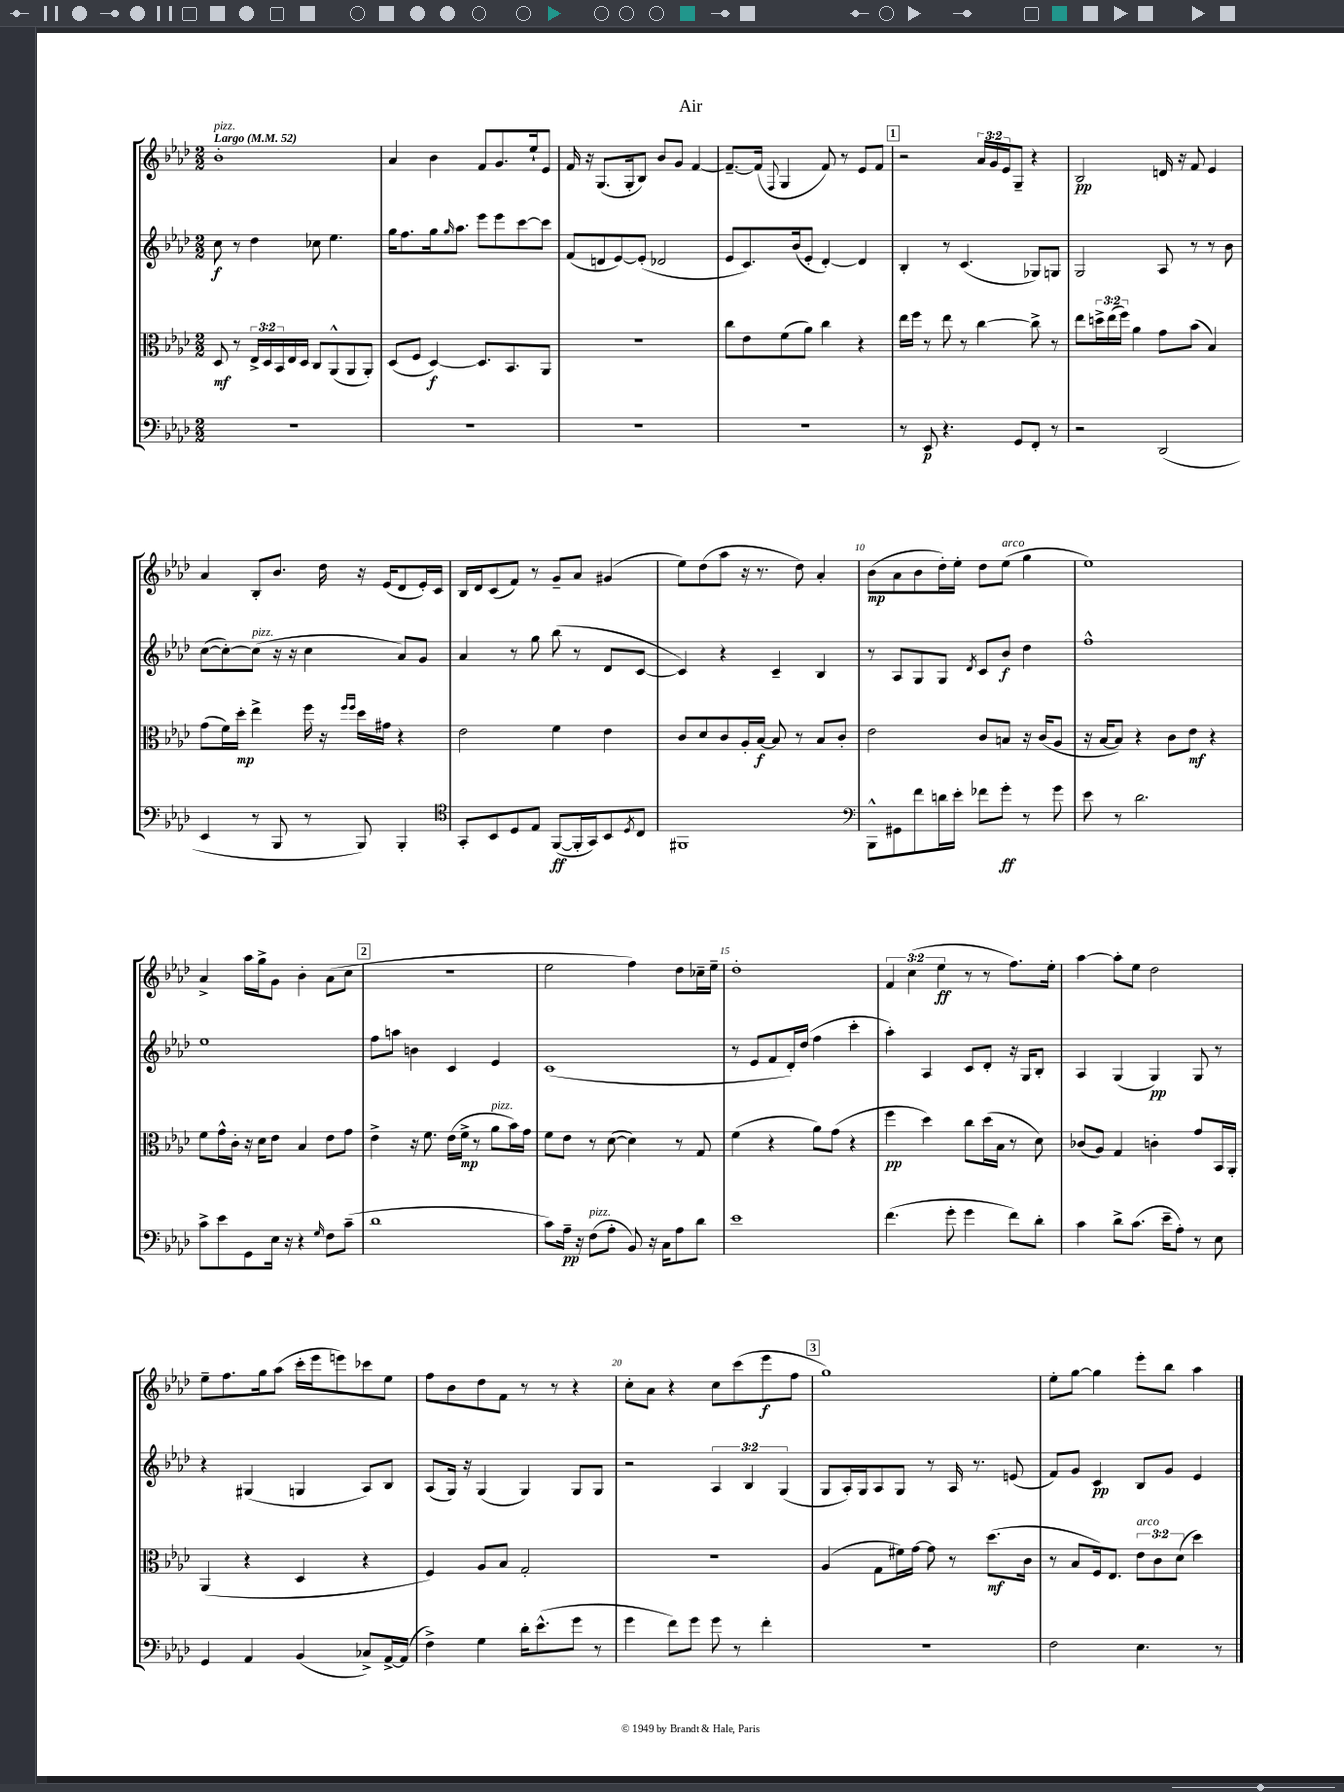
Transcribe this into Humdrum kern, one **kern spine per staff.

**kern	**kern	**kern	**kern
*staff4	*staff3	*staff2	*staff1
*clefF4	*clefC3	*clefG2	*clefG2
*k[b-e-a-d-]	*k[b-e-a-d-]	*k[b-e-a-d-]	*k[b-e-a-d-]
*M2/2	*M2/2	*M2/2	*M2/2
*MM52	*MM52	*MM52	*MM52
1r	8D-/	8cc\	1b-'
.	8r	8r	.
.	24E-^/LL	4dd-\	.
.	24D-/	.	.
.	24BB-/	.	.
.	16E-/	.	.
.	16D-/JJ	.	.
.	8C/L	8cc-\	.
.	(8AA-^^/	4.ee-\	.
.	8AA-/	.	.
.	8AA-'/J)	.	.
=	=	=	=
1r	(8D-/L	16gg\LK	4a-/
.	.	8.ff\	.
.	8F/J	.	.
.	[4D-/)	16gg\k	4b-\
.	.	16qqgg/	.
.	.	8.aa-\J	.
.	8.D-/]L	8eee-\L	8f/L
.	.	8eee-\	8.g/
.	8.BB-/	.	.
.	.	[8ccc\	.
.	.	.	16ee-`/k
.	8AA-/J	8ccc\]J	8e-/J
=	=	=	=
1r	1r	(8f/L	16f/
.	.	.	16r
.	.	8d/	(8.G/L
.	.	[8e-/)	.
.	.	.	16G'/k
.	.	(8e-'/]J	8B-/J)
.	.	2d-/	8b-/L
.	.	.	8g/J
.	.	.	[4f/
=	=	=	=
1r	8cc\L	8e-/L	8.f~/_L
.	8e-\	8.c/)	.
.	.	.	(16f/]Jk
.	.	.	8qqF/
.	(8f\	.	4G/
.	.	(16b-/k	.
.	8a-\J)	8e-'/J	.
.	4cc\	[4d-'/)	8f/)
.	.	.	8r
.	4r	4d-/]	8e-/L
.	.	.	8f/J
=	=	=	=
8r	16ee-\LL	4B-'/	2r
.	16ff\JJ	.	.
8EE-/	8r	.	.
4.r	8ee-\	8r	.
.	8r	(4.c/	.
.	[4cc\	.	24a-/LL
.	.	.	24g/
.	.	.	24e-/J
8GG/L	.	.	8G~/J
8FF'/J	8cc^\]	8G-/L)	4r
8r	8r	8G/J	.
=	=	=	=
2r	8ee-\L	2G/	2B-/
.	24dd^\L	.	.
.	(24ee-\	.	.
.	24ff\JJ)	.	.
.	4a-\	.	.
(2DD-/	8g\L	8A-/	16d/
.	.	.	16r
.	(8b-\J	8r	8f/
.	4B-/)	8r	4e-/
.	.	8b-\	.
=	=	=	=
4EE-/	(8g\L	([8cc\L	4a-/
.	16f\L)	8cc'\_)	.
.	16dd-'\JJ	.	.
8r	4ee-^\	(8cc\]J	8B-'/L
8BBB-/	.	16r	8.b-/J
.	.	16r	.
8r	16ff\	4cc\	.
.	16r	.	16dd-\
.	16qqff/LL	.	.
.	16qqff/JJ	.	.
8BBB-/)	16dd-\LL	.	16r
.	16g#\JJ	.	(16e-/LK
4BBB-'/	4r	8a-/L)	8d-/
.	.	8g/J	16e-'/L)
.	.	.	16c/JJ
=	=	=	=
*clefC4	*	*	*
8GG'/L	2e-\	4a-/	16B-/LL
.	.	.	16d-/J
8BB-/	.	.	(8c/
8D-/	.	8r	8f/J)
8E-/J	.	8gg\	8r
([8FF/L	4f\	(8bb-\	8g~/L
16FF'/]L	.	8r	8a-/J
16GG/J)	.	.	.
8BB-/	4e-\	8d-/L	(4g#/
8qD-/	.	.	.
8C/J	.	[8c/J	.
=	=	=	=
1FF#	8c/L	4c/])	8ee-\L)
.	8d-/	.	(8dd-\
.	8c/	4r	8aa-\J
.	16A-'/L	.	16r
.	[16B-/JJ	.	8.r
.	8B-/]	4c~/	.
.	8r	.	8dd-\)
.	8B-/L	4B-/	4a-'/
.	8c'/J	.	.
=	=	=	=
*clefF4	*	*	*
8BBB-^^\L	2e-\	8r	(8b-\L
8GG#\	.	8A-/L	8a-\
8f\	.	8G/	8b-\
16d\L	.	8G/J	16dd-'\L)
16e-'\JJ	.	.	16ee-'\JJ
.	.	8qd-/	.
8f-\L	8c/L	8c/L	8dd-\L
8g'\J	8B/J	8b-/J	(8ee-\J
8r	16r	4dd-\	4gg\
.	(16c/LK	.	.
8g\	8A-/J	.	.
=	=	=	=
8e-\	16r	1ff^^	1ee-)
.	[16B-/LK	.	.
8r	8B-/]J)	.	.
2.d-\	4r	.	.
.	8c\L	.	.
.	8e-\J	.	.
.	4r	.	.
=	=	=	=
8c^\L	8f\L	1ee-	4a-^/
8e-\	16g^^\L	.	.
.	16c'\JJ	.	.
8GG\	16r	.	16aa-\LL
.	16d-\LK	.	16gg^\J
16E-\Jk	8e-\J	.	8g\J
16r	.	.	.
4r	4B-/	.	4b-'\
16qqG/	.	.	.
8F\L	8e-\L	.	(8a-\L
(8c~\J	8g\J	.	8cc\J
=	=	=	=
1d-	4e-^\	8ff\L	1r
.	.	8aa\J	.
.	16r	4b\	.
.	8.f\	.	.
.	(16e-\LL	4c/	.
.	16f^\JJ	.	.
.	8r	.	.
.	8a-\L	4e-/	.
.	16b-\L)	.	.
.	16g\JJ	.	.
=	=	=	=
8c\L)	8f\L	(1c	2ee-\
16A-~\Jk	8e-\J	.	.
16r	.	.	.
(8F\L	8r	.	.
8A-'\J	([8d-\	.	.
8BB-/)	4d-\])	.	4ff\)
16r	.	.	.
16C\LK	.	.	.
8A-\	8r	.	8dd-\L
8d-\J	8G/	.	16cc-~\L
.	.	.	16ee-~\JJ
=	=	=	=
1e-	(4f\	8r	1dd-'
.	.	8e-/L	.
.	4r	8f/	.
.	.	16d-'/L)	.
.	.	(16dd-/JJ	.
.	8a-\L)	4ff\	.
.	(8g\J	.	.
.	4r	4ccc'\	.
=	=	=	=
(4.f\	4ff\	4aa-'\)	6f/
.	.	.	(6cc\
.	4dd-\)	4A-/	.
.	.	.	6ee-\
8g'\	.	.	.
4g\	8cc\L	8c/L	8r
.	(16dd-\L	8d-'/J	8r
.	16B-\JJ	.	.
8f\L)	8r	16r	8.ff\L)
.	.	16G/LK	.
8d-'\J	8d-\)	8B-'/J	.
.	.	.	16ee-'\Jk
=	=	=	=
4c\	(8c-/L	4A-/	[4aa-\
.	8A-/J)	.	.
8d-^\L	4G/	(4G/	8aa-'\]L
(8.c\J	.	.	8ee-\J
.	4c'\	4G/)	2dd-\
16e-~\LK	.	.	.
8A-'\J)	.	.	.
8r	8g/L	8G/	.
8E-\	16BB-/L	8r	.
.	16AA-'/JJ	.	.
=	=	=	=
4GG/	(4AA-/	4r	8ee-~\L
.	.	.	8.ff\
4AA-/	4r	(4G#/	.
.	.	.	16gg\k
.	.	.	(8aa-\J
(4BB-/	4D-/	4G/	16ccc'\LL
.	.	.	16eee-\J
.	.	.	8eee\)
8C-^/L)	4r	8A-/L)	8ccc-\
[16AA-^/L	.	8B-/J	8ee-\J
(16AA-/]JJ	.	.	.
=	=	=	=
4F^\)	4F/)	(8A-/L	8ff\L
.	.	16G/Jk)	8b-\
.	.	16r	.
4G\	8A-/L	(4G/	8dd-\
.	8B-/J	.	8f\J
16d-'\LK	2G'/	4G/)	8r
(8.e-^^\	.	.	.
.	.	.	8r
8g\J	.	8G/L	4r
8r	.	8G/J	.
=	=	=	=
4g\	1r	2r	8cc'\L
.	.	.	8a-\J
8f\L)	.	.	4r
8g\J	.	.	.
8g\	.	6A-/	8cc\L
8r	.	.	(8ccc\
.	.	6B-/	.
4f'\	.	.	8eee-\
.	.	(6G/	.
.	.	.	8ff\J
=	=	=	=
1r	(4A-/	8G/L	1gg)
.	.	16A-'/L)	.
.	.	16G/J	.
.	8G\L	8A-/	.
.	16f#\L)	8G/J	.
.	[16g\JJ	.	.
.	8g\]	8r	.
.	8r	16A-/	.
.	.	8.r	.
.	(8.dd-\L	.	.
.	.	(8e/	.
.	16c\Jk	.	.
=	=	=	=
2F\	8r	8f/L)	8ee-'\L
.	8B-/L	8g/J	[8gg\J
.	16F/k)	4c/	4gg\]
.	8.E-/J	.	.
4.E-\	12e-\L	8B-/L	8eee-'\L
.	12c\	.	.
.	.	8g/J	8bb-\J
.	(12d-\J	.	.
.	4dd-\)	4e-/	4aa-\
8r	.	.	.
==	==	==	==
*-	*-	*-	*-
